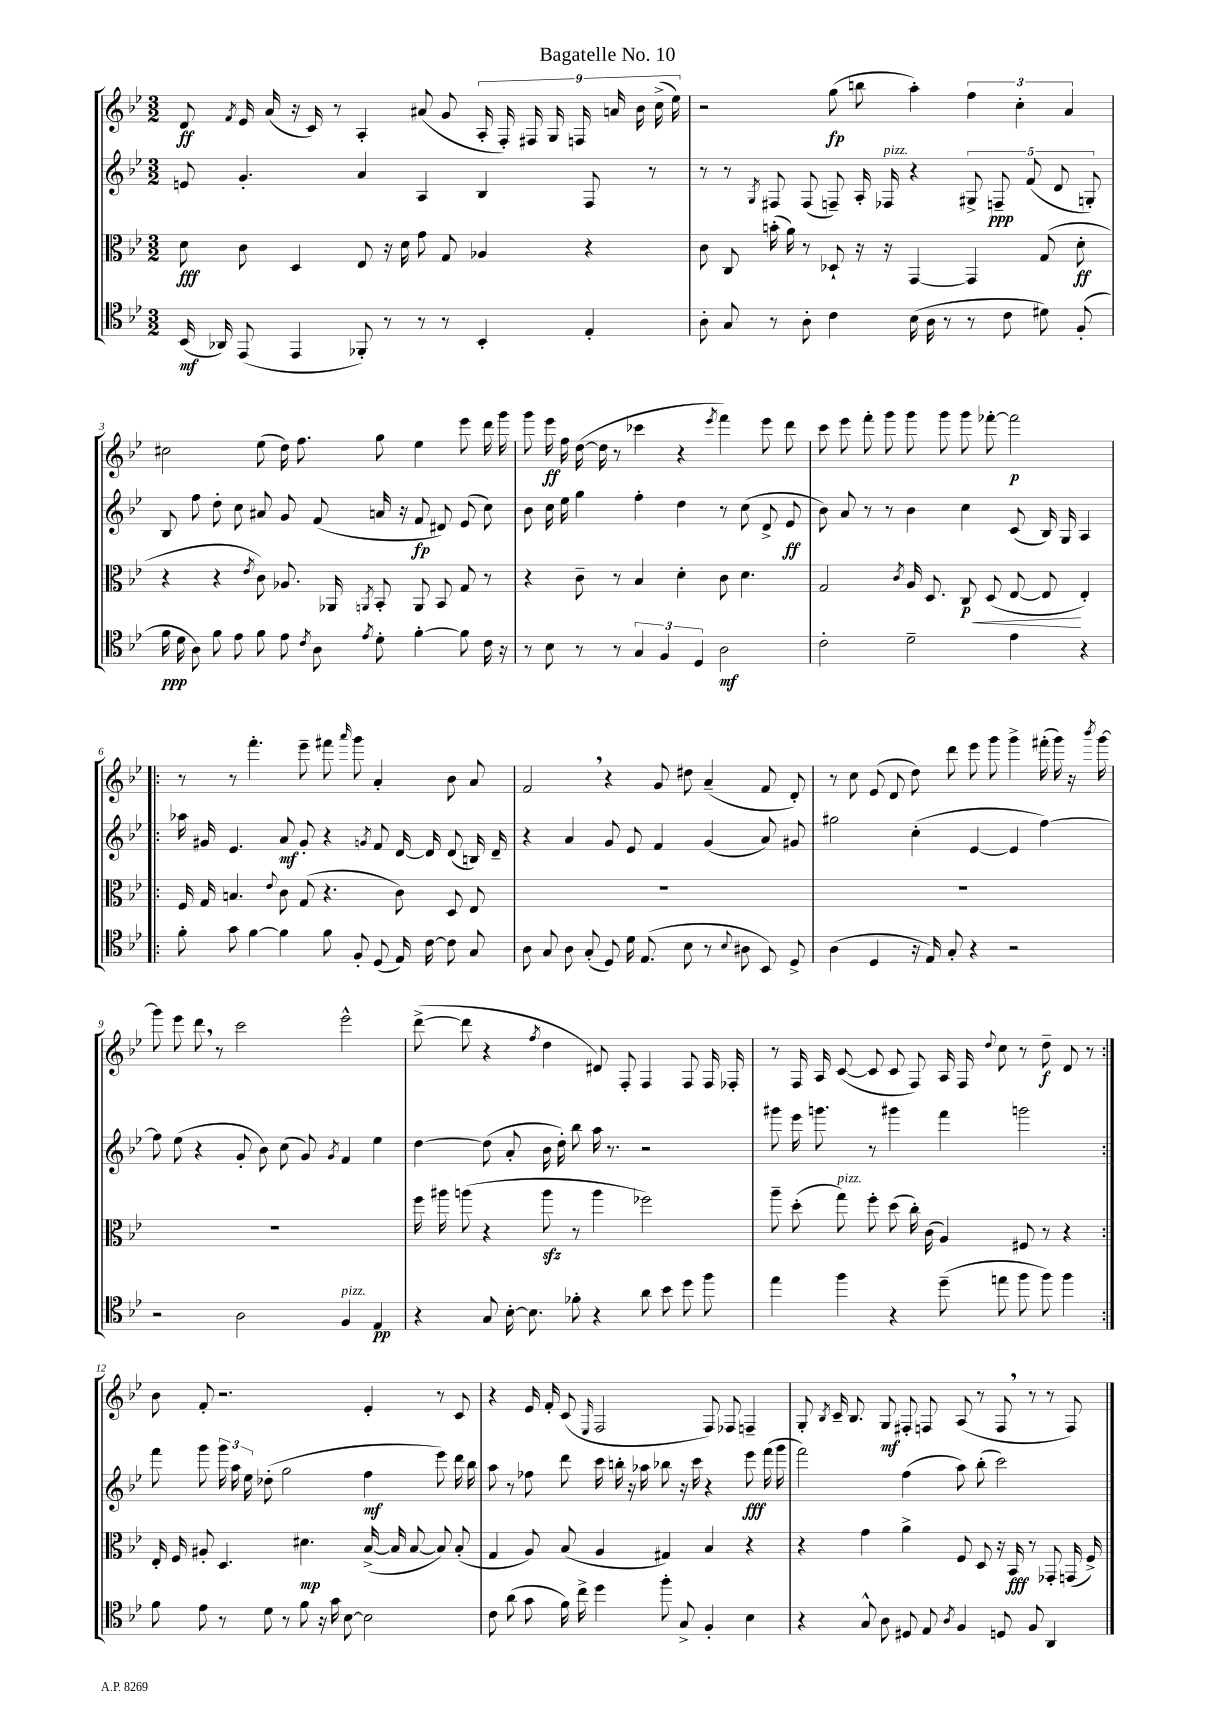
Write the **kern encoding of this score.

**kern	**kern	**kern	**kern
*staff4	*staff3	*staff2	*staff1
*clefC4	*clefC3	*clefG2	*clefG2
*k[b-e-]	*k[b-e-]	*k[b-e-]	*k[b-e-]
*M3/2	*M3/2	*M3/2	*M3/2
(16BB-/	8d\	8e/	8d/
16AA-/)	.	.	.
.	.	.	8qf/
(8EE-/	8c\	4.g'/	16e-/
.	.	.	(16a/
4EE-/	4D/	.	16r
.	.	.	16c/)
.	.	.	8r
8FF-'/)	8E-/	4a/	4A'/
8r	16r	.	.
.	16d\	.	.
8r	8g\	4A/	(8a#/
8r	8G/	.	8g/
4BB-'/	4A-/	4B-/	18A'/
.	.	.	18F'/)
.	.	.	18F#/
.	.	.	18G/
.	.	.	18F/
4E-'/	4r	8F/	.
.	.	.	18a/
.	.	.	18b-\
.	.	8r	.
.	.	.	(18cc^\
.	.	.	18ee-\)
=	=	=	=
8A'\	8c\	8r	2r
8G/	8C/	8r	.
.	.	8qG/	.
8r	(16b'\	8F#/	.
.	16a\)	.	.
8A'\	8r	(8F#/	.
4c\	8D-`/	8F~/)	(8gg\
.	16r	16A'/	8bb\
.	16r	16F-/	.
(16B-\	[4GG/	4r	4aa'\)
16A\	.	.	.
8r	.	.	.
8r	4GG/]	10G#^/	6ff\
.	.	10F~/	.
8c\	.	.	.
.	.	.	6cc'\
.	.	(10f/	.
8d#\)	(8G/	.	.
.	.	10d/	.
.	.	.	6a/
(8F'/	8d'\	.	.
.	.	10G'/)	.
=	=	=	=
16f\	4r	8B-/	2cc#\
16d\	.	.	.
8A\)	.	8ff\	.
8f\	4r	8dd'\	.
8e-\	.	8cc\	.
.	8qe-/	.	.
8f\	8c\)	8a#/	(8ee-\
8e-\	8.A-/	8g/	16dd\)
.	.	.	8.ff\
8qc/	.	.	.
8A\	.	(8f/	.
.	16AA-/	.	.
8qe-/	8qAA/	.	.
8d'\	8BB-'/	16a/	8gg\
.	.	16r	.
[4f'\	8AA/	8f/	4ee-\
.	8BB-/	8d#/)	.
8f\]	8G/	(8e-/	8eee-\
16c\	8r	8cc\)	16ddd\
16r	.	.	16ggg\
=	=	=	=
8r	4r	8b-\	8ggg\
8B-\	.	16cc\	16eee-\
.	.	16ee-\	16ff\
8r	8c~\	4gg\	([16dd\
.	.	.	16dd\]
8r	8r	.	8r
6G/	4B-/	4ff'\	4ccc-\
6F/	.	.	.
.	4d'\	4dd\	4r
6D/	.	.	.
.	.	.	8qeee-/
2A\	8c\	8r	4fff\)
.	4.d\	(8cc\	.
.	.	8d^/	8eee-\
.	.	8e-/	8ddd\
=	=	=	=
2c'\	2G/	8b-\)	8ccc\
.	.	8a/	8eee-\
.	.	8r	8fff'\
.	.	8r	8ggg\
.	8qc/	.	.
2d~\	16A/	4b-\	8ggg\
.	8.D/	.	.
.	.	.	8ggg\
.	8C/	4cc\	8ggg\
.	(8D/	.	[8fff-'\
4e-\	[8E-/	(8c/	2fff-\]
.	8E-/]	16B-/)	.
.	.	16G/	.
4r	4E-'/)	4A/	.
=!|:	=!|:	=!|:	=!|:
8f'\	16F/	16aa-\	8r
.	16G/	16g#/	.
8g\	4.B/	4.e-/	8r
[4f\	.	.	4.fff'\
.	8qqe-/	.	.
4f\]	8c\	8a/	.
.	(8G/	8g#'/	8eee-~\
8f\	4.r	4r	8fff#\
.	.	.	16qqaaa/
8F'/	.	.	8ggg\
.	.	8qg/	.
(8D/	.	8f/	4a'/
16E-/)	8c\)	[16d/	.
[16c\	.	16d/]	.
8c\]	8D/	(8d/	8b-\
8G/	8E-/	16B/)	8a/
.	.	16d~/	.
=	=	=	=
8A\	1.r	4r	2f/
8G/	.	.	.
8A\	.	4a/	.
(8G'/	.	.	.
8D/)	.	8g/	4r
16d\	.	8e-/	.
(8.E-/	.	.	.
.	.	4f/	8g/
8B-\	.	.	8dd#\
8r	.	(4g/	(4a~/
8qqB-/	.	.	.
8A#\	.	.	.
8BB-/)	.	8a/)	8f/
8D^/	.	8g#/	8d'/)
=	=	=	=
(4A\	1.r	2gg#\	8r
.	.	.	8cc\
4D/	.	.	(8e-/
.	.	.	8d/
16r	.	(4cc'\	8dd\)
16E-/)	.	.	.
8G'/	.	.	8ddd\
4r	.	[4e-/	8eee-\
.	.	.	8ggg\
2r	.	4e-/]	4ggg^\
.	.	[4ff\)	(16fff#'\
.	.	.	16ggg\)
.	.	.	16r
.	.	.	8qbbb-/
.	.	.	[16ggg\
=	=	=	=
2r	1.r	8ff\]	8ggg\]
.	.	(8ee-\	8eee-\
.	.	4r	8ddd\
.	.	.	8r
2A\	.	8g'/	2ccc\
.	.	8b-\)	.
.	.	(8cc\	.
.	.	8g/)	.
.	.	8qg/	.
4F/	.	4f/	2eee-^^\
4E-/	.	4ee-\	.
=	=	=	=
4r	16ff\	[4dd\	([8ddd^\
.	16aa#\	.	.
.	(8aa\	.	8ddd\]
8G/	4r	(8dd\]	4r
[16B-'\	.	8a'/	.
8.B-\]	.	.	.
.	.	.	8qff/
.	8aa\	16b-\	4dd\
.	.	16dd'\)	.
8f-'\	8r	8bb-\	.
4r	4aa\	16aa\	8d#/)
.	.	8.r	.
.	.	.	8F'/
8a\	2ff-\)	2r	4F/
8b-\	.	.	.
8dd\	.	.	8F/
8ff\	.	.	16F/
.	.	.	16F-'/
=	=	=	=
4ee-\	8aa~\	8ggg#\	8r
.	(8dd'\	16eee-\	16F/
.	.	8.ggg\	16A/
4ff\	8gg\)	.	([8c/
.	8ff'\	8r	8c/]
4r	(8dd\	4ggg#\	8c/
.	16cc'\)	.	8F/)
.	(16c\	.	.
(8dd~\	4A/)	4fff\	16A/
.	.	.	16F/
.	.	.	8qqdd/
8ee\	.	.	8cc\
8ff\	8F#/	2ggg\	8r
8ff\)	8r	.	8dd~\
4ff\	4r	.	8d/
.	.	.	8r
=:|!	=:|!	=:|!	=:|!
8f\	16E-'/	8fff\	8b-\
.	16F/	.	.
8e-\	8A#'/	8ggg\	8f'/
8r	4.D/	24ggg\	2.r
.	.	24aa\	.
.	.	24ee-\	.
8d\	.	(8dd-'\	.
8r	.	2gg\	.
8f\	4.d#\	.	.
16r	.	.	.
16g\	.	.	.
[8B-\	.	.	.
2B-\]	([16B-^/	4ff\	4e-'/
.	16B-/]	.	.
.	[8B-/	.	.
.	8B-/])	8eee-\)	8r
.	(8B-'/	16ddd\	8c/
.	.	16bb-\	.
=	=	=	=
8c\	4G/	8aa\	4r
(8a\	.	8r	.
8g\	8A/)	8ff-\	16e-/
.	.	.	16f'/
16f\)	(8B-/	8ddd\	(8c/
16cc^\	.	.	.
.	.	.	16qqE-/
4dd\	4A/	16ccc\	2F/
.	.	16bb'\	.
.	.	16r	.
.	.	16aa-\	.
8ff'\	4G#/)	8bb-\	.
8G^/	.	16r	.
.	.	16ccc\	.
4F'/	4B-/	4r	8F/)
.	.	.	8F-/
4B-\	4r	8eee-\	4F~/
.	.	(16fff\	.
.	.	16ggg\	.
=	=	=	=
4r	4r	2fff\)	8G'/
.	.	.	8qB-/
.	.	.	16c~/
.	.	.	8.B-/
8G^^/	4g\	.	.
8A\	.	.	8G/
8D#/	4a^\	(4ff\	8F#'/
8E-/	.	.	8F/
8qA/	.	.	.
4F/	8F/	8aa\)	(8A/
.	8D/	(8bb-'\	8r
8D/	16r	2ccc\)	8F/
.	16BB-/	.	.
8F/	8r	.	8r
4AA/	8GG-'/	.	8r
.	(16GG/	.	8F/)
.	16F^/)	.	.
==	==	==	==
*-	*-	*-	*-
